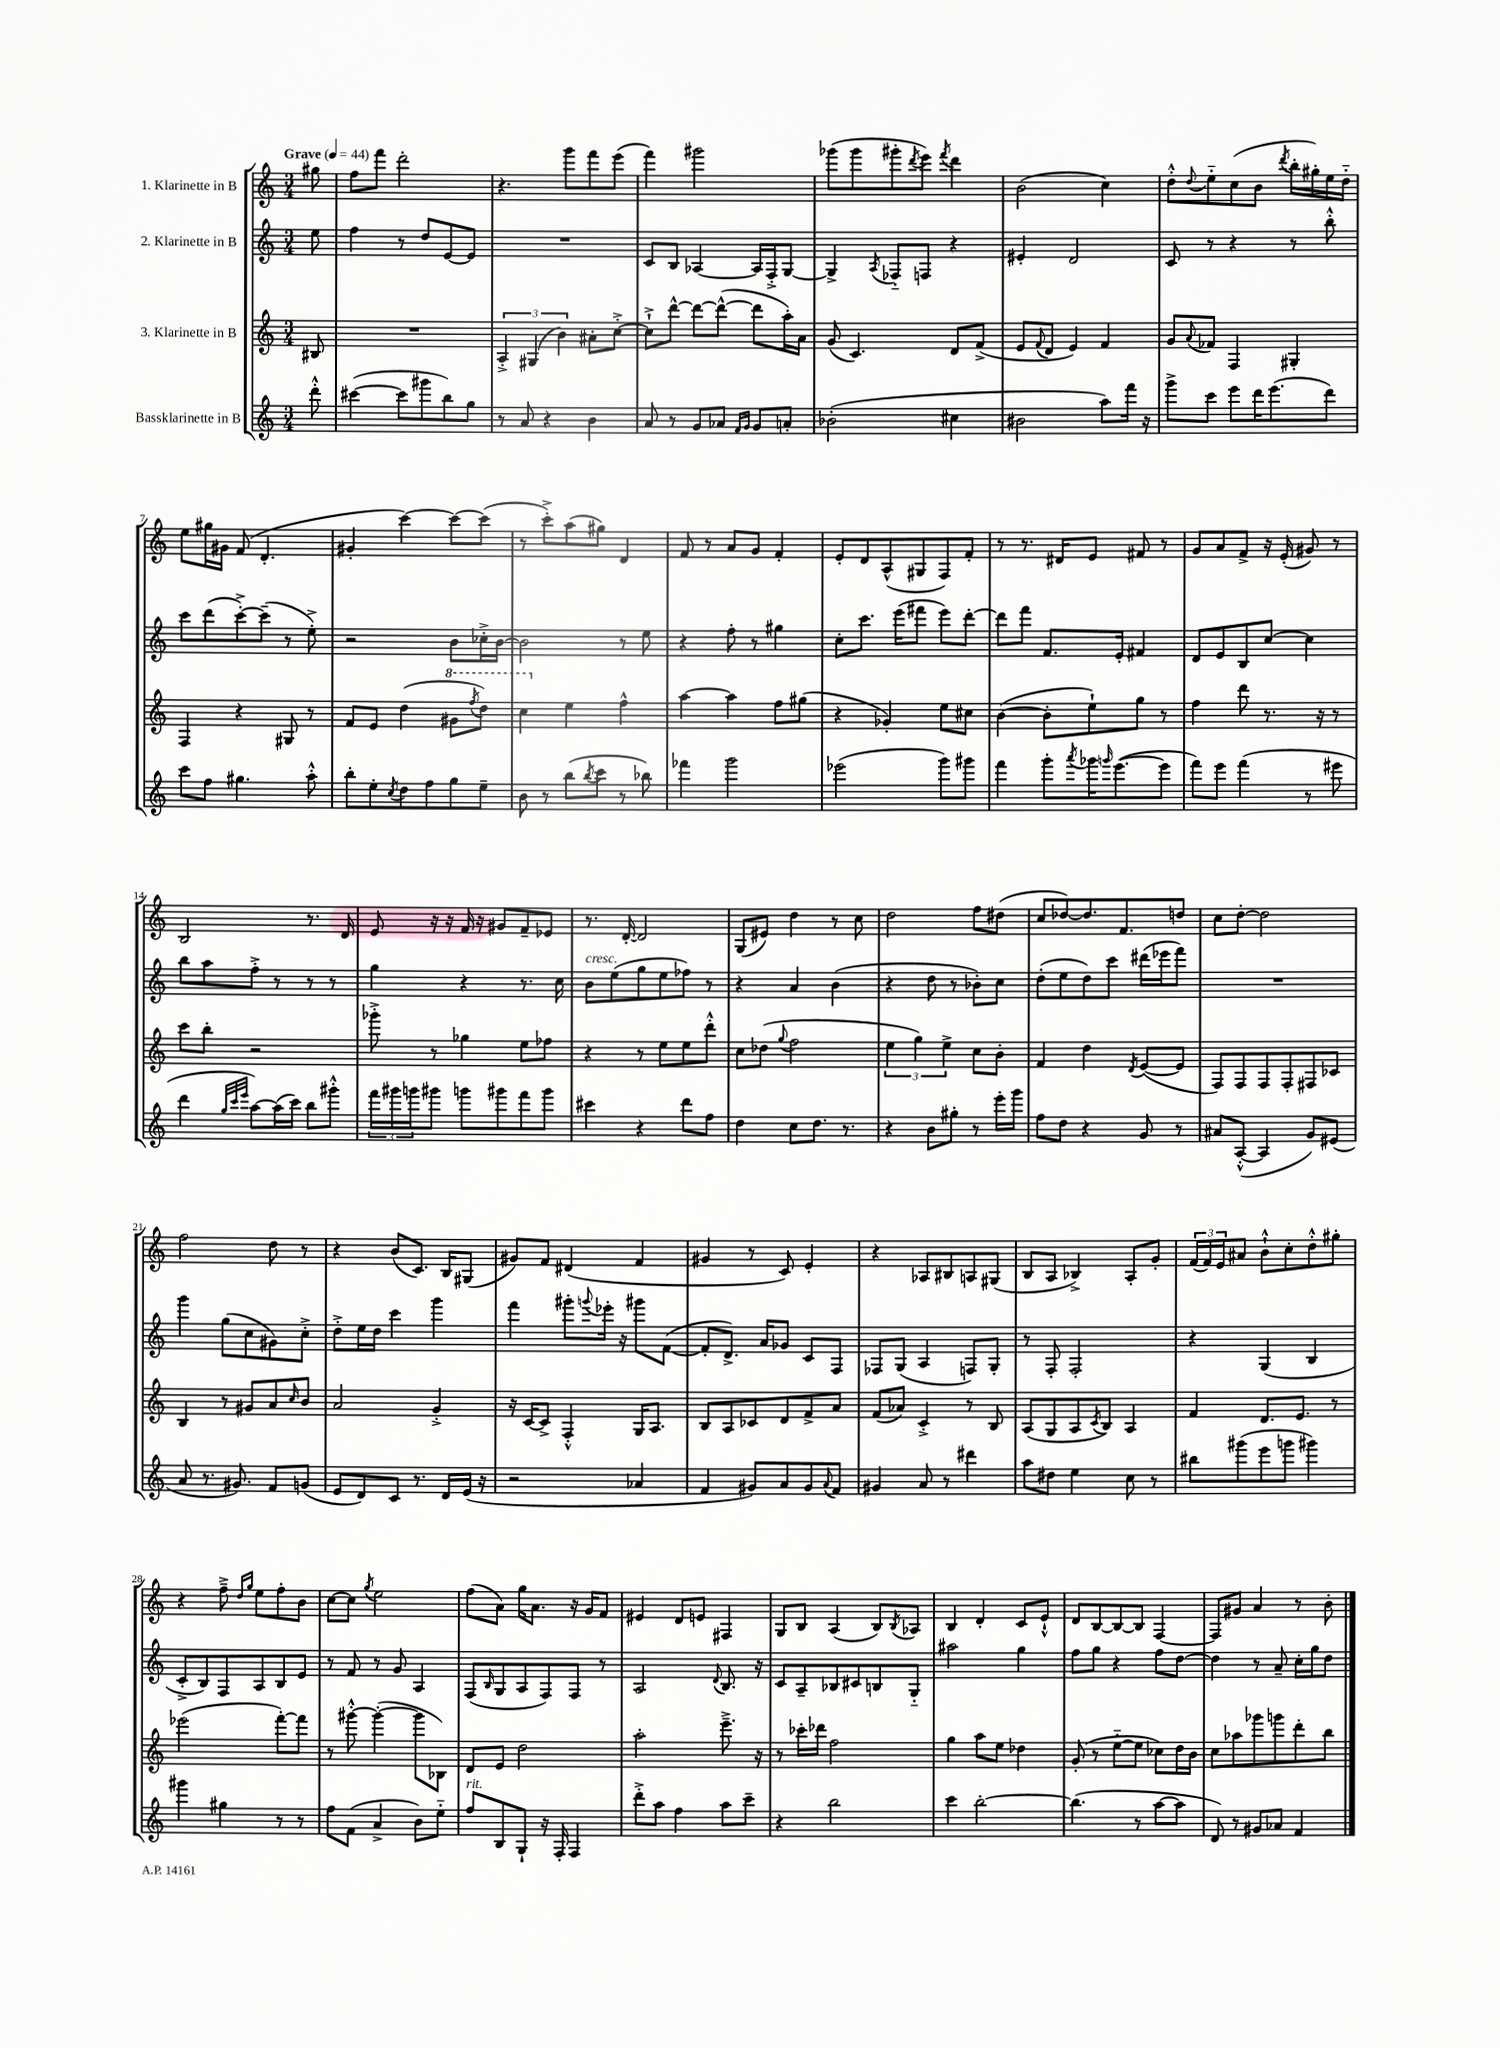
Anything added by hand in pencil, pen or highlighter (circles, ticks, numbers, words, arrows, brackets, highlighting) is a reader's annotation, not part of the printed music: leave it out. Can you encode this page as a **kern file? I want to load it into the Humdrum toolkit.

**kern	**kern	**kern	**kern
*staff4	*staff3	*staff2	*staff1
*clefG2	*clefG2	*clefG2	*clefG2
*k[]	*k[]	*k[]	*k[]
*M3/4	*M3/4	*M3/4	*M3/4
*MM44	*MM44	*MM44	*MM44
8ddd'^^\	8B#/	8ee\	8gg#\
=	=	=	=
([4ccc#\	2.r	4ff\	8ff\L
.	.	.	8fff\J
8ccc#\]L	.	8r	2ddd'\
8ggg#\	.	8dd/L	.
8bb\)	.	[8e/	.
8gg\J	.	8e/]J	.
=	=	=	=
8r	6A'^/	2.r	4.r
8a/	.	.	.
.	(6G#/	.	.
4r	.	.	.
.	6b\)	.	.
.	.	.	8ggg\L
4b\	8a#'\L	.	8fff\
.	[8cc'^\J	.	(8eee\J
=	=	=	=
8a/	8cc`^\]L	8c/L	4fff\)
8r	[8ddd^^\J	8B/J	.
8g/L	8ddd\_L	[4A-/	2ggg#\
8a-/J	(8ddd^^\_J	.	.
16qqf/LL	.	.	.
16qqg/JJ	.	.	.
8g/L	8ddd\]L	16A-/]LL	.
.	.	16F'^/J	.
8a'/J	16aa'\L)	[8G/J	.
.	16a\JJ	.	.
=	=	=	=
(2b-'\	(8g/	4G^/]	(8ggg-\L
.	4.c/)	.	8ggg-\
.	.	8qA/	.
.	.	8F-'~/L	8ggg#'\
.	.	.	8qddd/
.	.	8F/J	8eee\J)
.	.	.	8qfff/
4cc#\	8d/L	4r	4ddd\
.	(8f^/J	.	.
=	=	=	=
2b#\	8e/L	4e#'/	(2b\
.	8qqf/	.	.
.	8d/J	.	.
.	4e/)	2d/	.
8aa\L)	4f/	.	4cc\)
16fff\Jk	.	.	.
16r	.	.	.
=	=	=	=
8ggg^\L	8g/L	8c/	8dd'^^\L
.	8qqa/	.	8qqdd/
8ccc\J	8f-/J	8r	8ee'~\
8eee\L	4F/	4r	(8cc\
16ddd\K	.	.	8b\J
(8.eee\	.	.	.
.	.	.	8qddd/
.	4G#'/	8r	16bb'\LL
.	.	.	16gg#'\)
8ddd\J)	.	8bb'^^\	16ee\
.	.	.	16dd'~\JJ
=	=	=	=
8ccc\L	4F/	8ccc\L	8ee\L
8ff\J	.	(8ddd\	16gg#\L
.	.	.	16g#\JJ
4.gg#\	4r	[8ccc'^\)	(8f/
.	.	(8ccc~\]J	4.d'/
.	8G#/	8r	.
8aa'^^\	8r	8ee'^\)	.
=	=	=	=
8bb'\L	8f/L	2r	4g#'/
8ee'\	8e/J	.	.
8qcc/	.	.	.
8dd\	(4dd\	.	[4ccc\)
8ff\	.	.	.
8gg\	8gg#\L	8b\L	8ccc\_L
.	8qfff/	.	.
8ee~\J	8ddd\J)	16cc-'^\L	(8ccc\]J
.	.	[16b\JJ	.
=	=	=	=
8b\	4ccc\	2b\]	8r
8r	.	.	8ccc'^\L)
(8bb\L	4ee\	.	(8aa\
8qbb/	.	.	.
8ccc\J	.	.	8gg#\J)
8r	4ff^^\	8r	4d/
8bb-\)	.	8ee\	.
=	=	=	=
4fff-\	[4aa\	4r	8f/
.	.	.	8r
2ggg\	4aa\]	8ff'\	8a/L
.	.	8r	8g/J
.	8ff\L	4gg#\	4f'/
.	(8gg#\J	.	.
=	=	=	=
(2eee-\	4r	8cc'\L	8e'/L
.	.	8.ccc\J	8d/
.	4g-'/)	.	(8A^^/
.	.	(16eee\LK	.
.	.	8fff#\J	8G#/
8ggg\L)	8ee\L	8eee\L)	8F/)
8ggg#\J	8cc#\J	[8ddd'\J	8f'/J
=	=	=	=
4fff\	([4b\	8ddd\]L	8r
.	.	8fff\J	8.r
8ggg'\L	8b'\]L	8.f/L	.
.	.	.	16d#/LK
8qaaa/	.	.	.
16ggg-\K	8ee`\)	.	8e/J
16qqggg/	.	.	.
([8.eee\	.	16e'/Jk	.
.	8gg\J	4f#/	8f#/
8eee\]J	8r	.	8r
=	=	=	=
8fff\L)	4ff\	8d/L	8g/L
8eee\J	.	8e/	8a/
(4fff\	8ddd\	8B/	8f^/J
.	8.r	[8cc/J	16r
.	.	.	(16e'/
8r	.	4cc\]	8g#/)
.	16r	.	.
8eee#\	8r	.	8r
=	=	=	=
4ddd\	8ccc\L	8bb\L	2B/
.	8bb'\J	8aa\	.
32qqgg/LLL	.	.	.
32qqccc/	.	.	.
32qqeee/JJJ	.	.	.
[8aa\L)	2r	8ff'^\J	.
(16aa\]L	.	8r	.
16ccc\JJ)	.	.	.
8bb\L	.	8r	8.r
8ggg#'^^\J	.	8r	.
.	.	.	16d/
=	=	=	=
24fff\LL	8ggg-'^\	4gg\	8e/
24ggg#\	.	.	.
24ggg\J	.	.	.
8ggg#\J	8r	.	16r
.	.	.	16r
8ggg\L	4gg-\	4r	16f/
.	.	.	16r
8ggg#\	.	.	8g#/L
8fff\	8ee\L	8.r	8f~/
8ggg#\J	8ff-\J	.	8e-/J
.	.	16cc\	.
=	=	=	=
4ccc#\	4r	8b\L	8.r
.	.	(8ee\	.
.	.	.	[16d'/
4r	8r	8gg\	2d/]
.	8ee\L	8ee\	.
8ddd\L	8ee\	8ff-\J)	.
8ff\J	8ddd'^^\J	8r	.
=	=	=	=
4dd\	8cc\L	4r	(8G/L
.	(8dd-\J	.	8e#/J)
.	8qqgg/	.	.
8cc\L	2ff\	4a/	4dd\
8.dd\J	.	.	.
.	.	(4b\	8r
8.r	.	.	.
.	.	.	8cc\
=	=	=	=
4r	6ee\	4r	2dd\
.	6gg\)	.	.
8b\L	.	8dd\	.
.	6ee^\	.	.
8gg#'\J	.	8r	.
8r	8cc\L	8b-'\L)	8ff\L
16eee'\LL	8b'\J	8cc\J	(8dd#\J
16ggg\JJ	.	.	.
=	=	=	=
8ff\L	4f/	(8dd'\L	8cc/L
8dd\J	.	8ee\	[8dd-/)
4r	4dd\	8dd\)	8.dd-/]
.	.	8ccc\J	.
.	.	.	8.f/
.	8qd/	.	.
8g/	([8e/L	(16ddd#\LL	.
.	.	16eee-\J	.
8r	8e/]J	8fff\J)	8dd/J
=	=	=	=
8a#/L	8F/L)	2.r	8cc\L
([8A'^^/J	8F/	.	[8dd'\J
4A/]	8F/	.	2dd\]
.	8F'/	.	.
8g/L)	8F#/	.	.
(8e#/J	8c-/J	.	.
=	=	=	=
8a/	4B/	4ggg\	2ff\
8.r	.	.	.
.	8r	(8gg\L	.
8.g#/)	.	.	.
.	8g#/L	8cc\	.
8f/L	8a/	8g#\)	8dd\
.	16qqcc/	.	.
(8g/J	8b/J	8cc'^\J	8r
=	=	=	=
8e/L	2a/	8dd'^\L	4r
8d/)	.	16ee\L	.
.	.	16dd\JJ	.
8c/J	.	4ccc\	(8b/L
8.r	.	.	8.c/J)
.	4g'^/	4ggg\	.
16d/LL	.	.	16B/LK
(16e/JJ	.	.	(8G#/J
16r	.	.	.
=	=	=	=
2r	16r	4fff\	8g#/L)
.	[16c/LK	.	.
.	8c^/]J	.	8f/J
.	4F'^^/	8ggg#'\L	(4d#/
.	.	8qqggg/	.
.	.	16eee-'\Jk	.
.	.	16r	.
4a-/	16G/LK	8ggg#\L	4f/
.	8.A/J	.	.
.	.	([8f\J	.
=	=	=	=
4f/	8B/L	8f'/]L	4g#/
.	8A/	8.d^/J)	.
8g#/L)	8c-/	.	8r
.	.	16a/LK	.
8a/	8d/	8g-/J	8c/)
8g#/	8f^/	8c/L	4e'/
8qqa/	.	.	.
8f/J	8a/J	8F/J	.
=	=	=	=
4g#/	(8f/L	8F-/L	4r
.	8a-/J)	(8G/J	.
8a/	4c'^/	4A/	8A-/L
8r	.	.	8B#/
4ddd#\	8r	8F/L)	8A/
.	8B/	8G'/J	(8G#/J
=	=	=	=
8aa\L	(8A/L	8r	8B/L
8dd#\J	8G/	8F'/	8A/J
4ee\	8A/	2F'/	4B-^/)
.	8qc/	.	.
.	8B/J)	.	.
8cc\	4A/	.	8A'/L
8r	.	.	8g'/J
=	=	=	=
8bb#\L	4f/	4r	(24f/LL
.	.	.	24f/)
.	.	.	24e/J
(8ggg#\	.	.	8a#/J
8eee\	8.d/L	(4G/	8b`^^\L
8ggg\J	.	.	8cc'\
.	8.e/J	.	.
4ggg#\)	.	4B/	8dd'^^\
.	8r	.	8gg#'\J
=	=	=	=
4ggg#\	(2eee-\	8c'^/L	4r
.	.	8B/)	.
4gg#\	.	8F/	8ff~^\
.	.	.	16qqdd/LL
.	.	.	16qqgg/JJ
.	.	8A/	8ee\L
8r	[8fff'\L)	8B/	8ff'\
8r	8fff\]J	8e/J	8b\J
=	=	=	=
8ff\L	8r	8r	[8cc\L
(8f\J	[8ggg#'^^\	8f/	8cc\]J
.	.	.	8qgg/
4a^/	(4ggg#'\_	8r	2ee\
.	.	8g/	.
8b\L)	8ggg#\]L	4A/	.
8ee'~\J	8B-\J)	.	.
=	=	=	=
8ff/L	8d/L	(8F/L	(8ff\L
.	.	16qqB/	.
8B/	8e/J	8G/	8a\J)
8G`/J	2dd\	8A/	16gg\LK
.	.	.	8.a\J
16r	.	8F/)	.
16F'/	.	.	.
4F/	.	8F/J	16r
.	.	.	16g/LK
.	.	8r	8f/J
=	=	=	=
8ddd'^\L	2aa'\	2A/	4e#/
8aa\J	.	.	.
4ff\	.	.	8d/L
.	.	.	8e/J
.	.	8qqd/	.
8aa\L	8.eee~^\	8.B/	4F#/
8ccc~\J	.	.	.
.	16r	16r	.
=	=	=	=
4r	8r	8c/L	8G/L
.	16ccc-'\LL	8A~/	8B/J
.	16ddd-\JJ	.	.
2bb\	2ff\	8B-/	(4A/
.	.	8c#/	.
.	.	8B/	8B/L)
.	.	.	8qB/
.	.	8G'~/J	8A-/J
=	=	=	=
4ccc\	4gg\	2aa#\	4B/
[2bb'\	8aa\L	.	4d'/
.	8ee\J	.	.
.	4dd-\	4gg\	8c/L
.	.	.	8e`^^/J
=	=	=	=
(4.bb\]	(8g'/	8ff\L	8d/L
.	8r	8gg\J	[8B/
.	[8ee'~\L	4r	8B/_
8r	8ee\]J	.	8B/]J
[8aa\L	8cc-\L)	8ff\L	[4F/
8aa\]J	16dd\L	[8dd\J	.
.	16b\JJ	.	.
=	=	=	=
8d/)	8cc\L	4dd\]	8F/]L
8r	8aa-\	.	8g#/J
8g#/L	8ggg-\	8r	4a/
8a-/J	8ggg\	8a~/	.
4f/	8ddd'\	16cc'\LL	8r
.	.	16gg\J	.
.	8bb\J	8dd\J	8b'\
==	==	==	==
*-	*-	*-	*-
